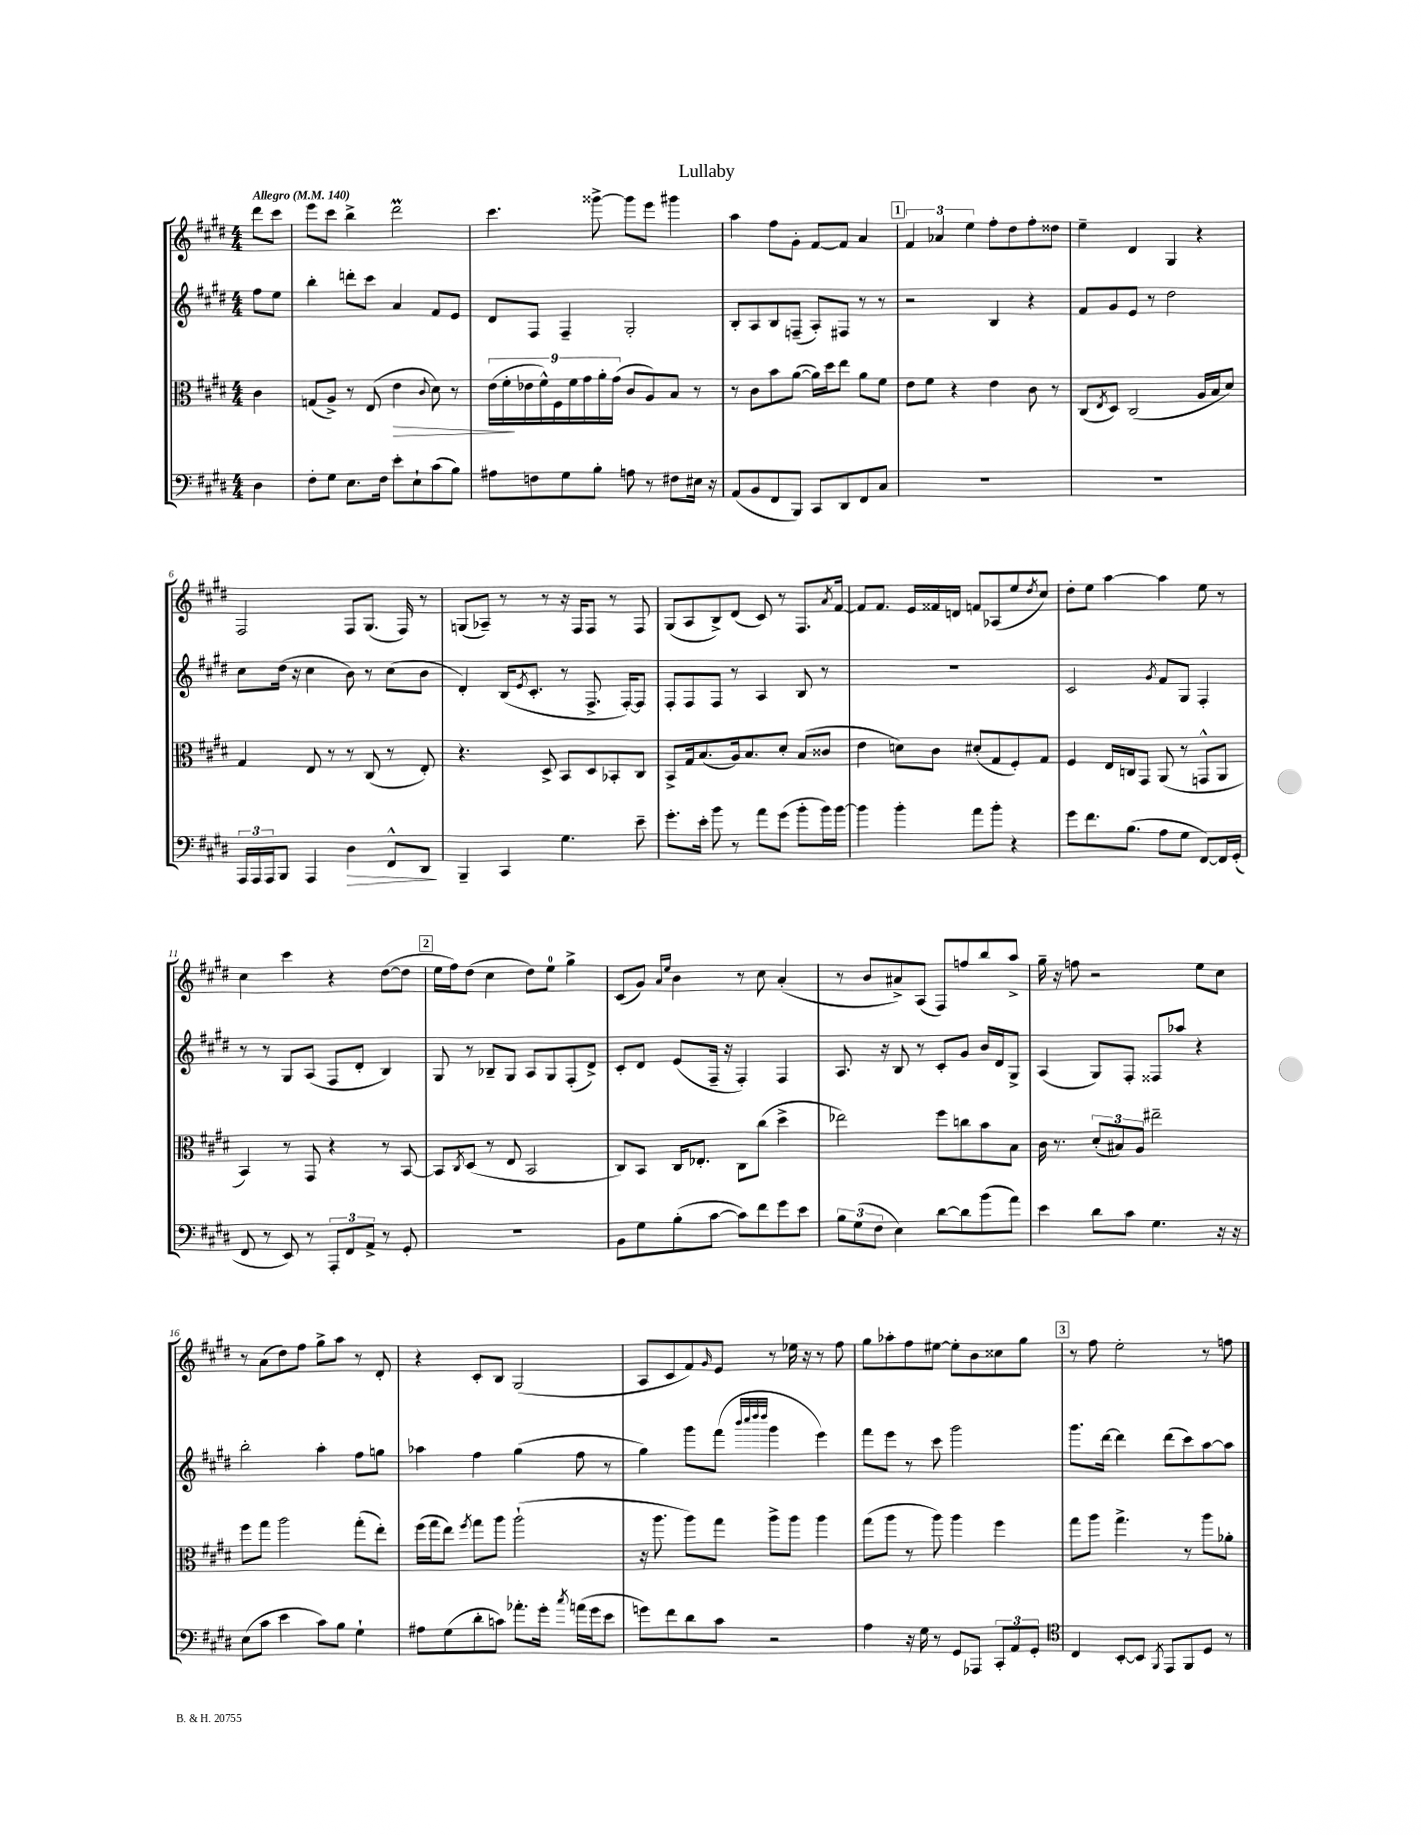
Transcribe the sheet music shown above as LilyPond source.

\header { title = "Lullaby" }
<<
\new StaffGroup <<
\new Staff = "s0" {
    \clef treble \key e \major \numericTimeSignature \time 4/4 \partial 4 \tempo "Allegro" 4 = 140
    dis'''8 cis'''8 |
    e'''8 cis'''8 b''4-> dis'''2\prall |
    cis'''4. gisis'''8~-> gisis'''8 e'''8 gis'''4 |
    a''4 fis''8 gis'8-. fis'8~ fis'8 a'4 |
    \mark \markup { \box "1" } \tuplet 3/2 { fis'4 aes'4 e''4 } fis''8-. dis''8 fis''8-. disis''8 |
    e''4-- dis'4 gis4 r4 |
    fis2 fis8 gis8.( fis16) r8 |
    g8( aes8--) r8 r8 r16 fis16 fis8 r8 fis8 |
    gis8( a8 b8->) dis'8( cis'8) r8 fis8. \acciaccatura { a'8 } fis'16~ |
    fis'8 fis'8. e'16 fisis'16 d'16 f'8 aes8( e''8 \acciaccatura { dis''8 } cis''8) |
    dis''8-. e''8 a''4~ a''4 e''8 r8 |
    cis''4 cis'''4 r4 dis''8~( dis''8 |
    \mark \markup { \box "2" } e''16 fis''16) dis''8( cis''4 dis''8) e''8-0 gis''4-> |
    cis'8( gis'8) \grace { a'16 e''16 } b'4 r8 cis''8 a'4-.( |
    r8 b'8 ais'8->) a8( fis8) f''8 b''8 a''8-> |
    gis''16-- r16 f''8 r2 e''8 cis''8 |
    r8 a'8( dis''8) fis''8 gis''8-> a''8 r8 dis'8-. |
    r4 cis'8-. b8 gis2( |
    a8 cis'8 fis'8) \grace { gis'16 } e'8 r8 ees''16 r16 r8 fis''8 |
    gis''8 aes''8-. fis''8 eis''8~ eis''8-. b'8 cisis''8 gis''8 |
    \mark \markup { \box "3" } r8 fis''8 e''2-. r8 f''8 \bar "|." |
}
\new Staff = "s1" {
    \clef treble \key e \major \numericTimeSignature \time 4/4 \partial 4
    fis''8 e''8 |
    b''4-. d'''8-. cis'''8 a'4 fis'8 e'8 |
    dis'8 fis8 fis4-- gis2-. |
    b8-. a8 b8 f8--( a8-.) fis8 r8 r8 |
    \mark \markup { \box "1" } r2 b4 r4 |
    fis'8 gis'8 e'8 r8 dis''2 |
    cis''8 dis''16( r16 cis''4 b'8) r8 cis''8( b'8 |
    dis'4-.) b16( \acciaccatura { e'8 } cis'8.-. r8 fis8.-> fis16~-.) fis8 |
    fis8-. fis8 fis8 r8 a4 b8 r8 |
    R1 |
    cis'2 \acciaccatura { gis'8 } fis'8 gis8 fis4-. |
    r8 r8 gis8 a8( fis8 dis'8-. b4) |
    \mark \markup { \box "2" } gis8 r8 bes8-- gis8 a8 gis8 fis8-.( dis'8->) |
    cis'8-. dis'8 e'8( fis16-- r16 fis4-.) fis4 |
    a8. r16 b8 r8 cis'8-. gis'8 b'16 dis'16 gis8-> |
    a4( gis8) fis8-. fisis8 aes''8 r4 |
    b''2-. a''4-. fis''8 g''8 |
    aes''4 fis''4 gis''4( fis''8 r8 |
    gis''4) gis'''8 fis'''8( \grace { b'''32 cis''''32 dis''''32 dis''''32 } gis'''4 e'''4) |
    fis'''8 e'''8 r8 cis'''8 gis'''2 |
    \mark \markup { \box "3" } gis'''8. dis'''16~ dis'''4 dis'''8( cis'''8) a''8~ a''8 \bar "|." |
}
\new Staff = "s2" {
    \clef alto \key e \major \numericTimeSignature \time 4/4 \partial 4
    cis'4 |
    g8( a8->) r8 e8( e'4\> \appoggiatura { cis'8 } dis'8) r8 |
    \tuplet 9/8 { e'16( fis'16-.\! ees'16 fis'16-^) fis16 fis'16 gis'16 a'16-. gis'16( } cis'8 a8) b8 r8 |
    r8 cis'8 b'8 a'8~( a'16) dis''16 e''8 a'8 fis'8 |
    \mark \markup { \box "1" } e'8 fis'8 r4 e'4 cis'8 r8 |
    cis8( \acciaccatura { e8 } dis8) cis2( a16 b16 dis'8) |
    gis4 e8 r8 r8 cis8( r8 e8-.) |
    r4. dis8-> b,8 dis8 bes,8-. cis8 |
    b,8-> gis16 b8.( a16) b8. dis'8-. b8( cisis'8 |
    e'4 d'8) cis'8 dis'8-.( gis8 fis8-.) gis8 |
    fis4 e16 c16 gis,8 a,8( r8 g,8-^ a,8 |
    b,4) r8 gis,8 r4 r8 b,8~ |
    \mark \markup { \box "2" } b,8 \acciaccatura { cis8 } dis8( r8 e8 b,2 |
    cis8) b,8 cis16 ees8.-. cis8 cis''8( dis''4-> |
    ees''2) fis''8 c''8 b'8 b8 |
    cis'16 r8. \tuplet 3/2 { dis'8-.( bis8) a8 } eis''2-- |
    fis''8 gis''8 a''2 gis''8-.( e''8-.) |
    fis''16( gis''16 e''8) \acciaccatura { fis''8 } gis''8 a''8 a''2-!( |
    r16 a''8. a''8) gis''8 a''8-> a''8 a''4 |
    gis''8( a''8 r8 a''8) a''4 fis''4 |
    \mark \markup { \box "3" } gis''8 a''8 gis''4.-> r8 a''8 aes'8-. \bar "|." |
}
\new Staff = "s3" {
    \clef bass \key e \major \numericTimeSignature \time 4/4 \partial 4
    dis4 |
    fis8-. gis8 e8. fis16 e'8-. e8-! cis'8( b8) |
    ais8 f8 gis8 b8-. a8 r8 fis8 eis16 r16 |
    a,8( b,8 fis,8 b,,8) cis,8 dis,8 fis,8 cis8 |
    \mark \markup { \box "1" } R1 |
    R1 |
    \tuplet 3/2 { a,,16 a,,16 a,,16 } b,,8 a,,4 dis4\> fis,8-^ dis,8\! |
    b,,4-- cis,4 gis4. e'8-- |
    gis'8.-. e'16-. b'8 r8 a'8 gis'8( b'8-. b'16) b'16~ |
    b'4 b'4-. a'8 b'8-. r4 |
    gis'8 fis'8. b8.( a8 gis8 fis,8~) fis,16 gis,16-.( |
    fis,8 r8 e,8) r8 \tuplet 3/2 { a,,8-. fis,8 a,8-> } r8 gis,8-. |
    \mark \markup { \box "2" } R1 |
    b,8 gis8 b8-.( cis'8~ cis'8) fis'8 gis'8 e'8 |
    \tuplet 3/2 { b8 gis8( fis8 } e4) dis'8~ dis'8 b'8( a'8) |
    e'4 dis'8 cis'8 gis4. r16 r16 |
    e8( cis'8 e'4 cis'8) b8 gis4-! |
    ais8 gis8( dis'8-. c'8) aes'8.-. gis'16-. \acciaccatura { cis''8 } a'16( gis'16 e'8 |
    g'8) fis'8 dis'8 cis'8 r2 |
    a4 r16 gis16 r8 gis,8 aes,,8 \tuplet 3/2 { cis,8-. a,8 gis,8-. } |
    \mark \markup { \box "3" } \clef tenor cis4 b,8~-. b,8 \acciaccatura { fis,8 } e,8 fis,8 dis8 r8 \bar "|." |
}
>>
>>
